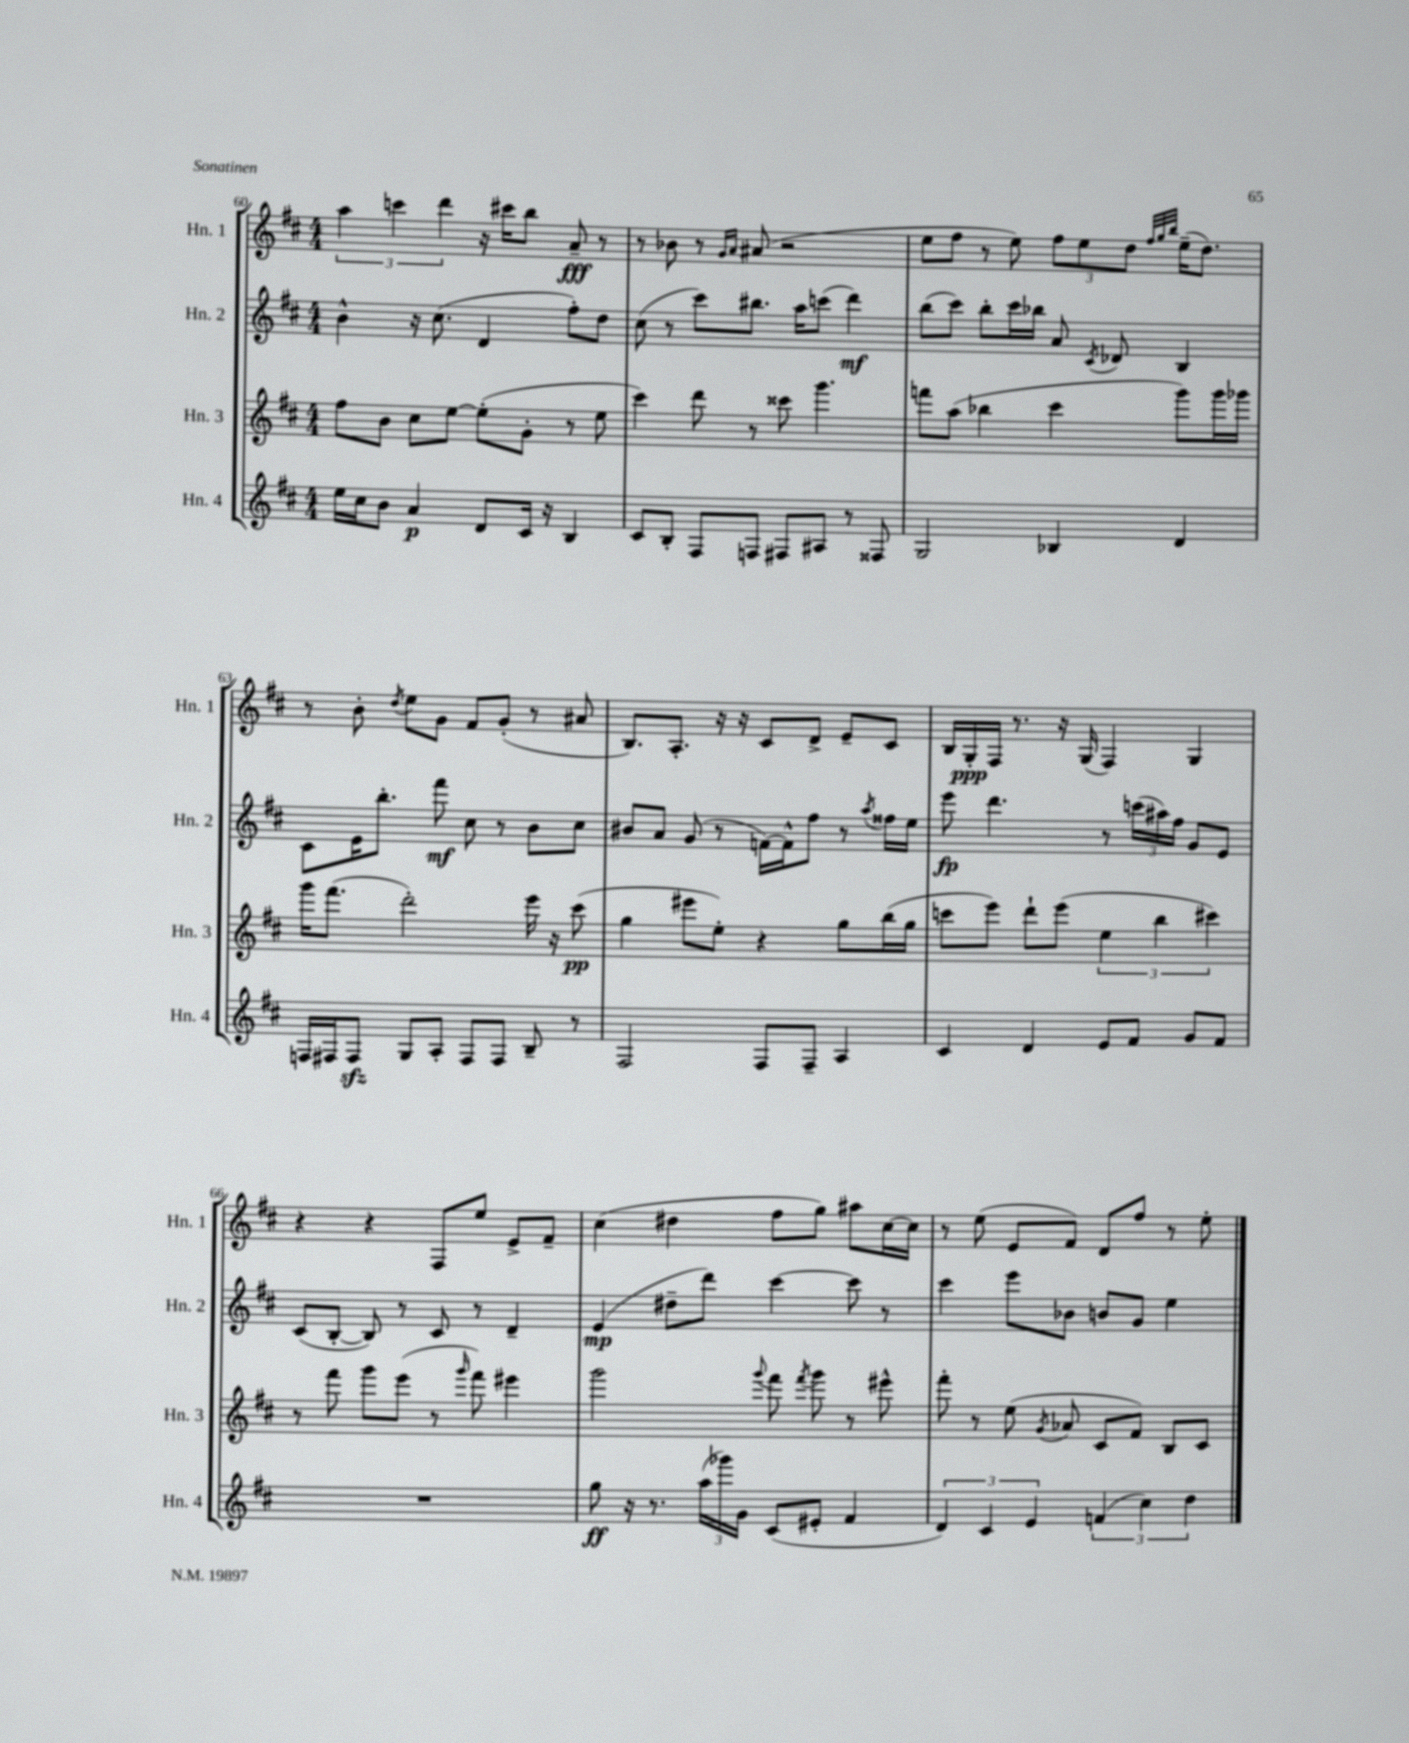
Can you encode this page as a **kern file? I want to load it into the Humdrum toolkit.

**kern	**kern	**kern	**kern
*staff4	*staff3	*staff2	*staff1
*clefG2	*clefG2	*clefG2	*clefG2
*k[f#c#]	*k[f#c#]	*k[f#c#]	*k[f#c#]
*M4/4	*M4/4	*M4/4	*M4/4
16ee	8ff#	4b^^	6aa
16cc#	.	.	.
8b	8b	.	.
.	.	.	6ccc
4a	8cc#	16r	.
.	.	(8.cc#	.
.	.	.	6ddd
.	[8ee	.	.
8d	(8ee']	4d	16r
.	.	.	16ccc#
16c#	8g'	.	8bb
16r	.	.	.
4B	8r	8ff#')	8a~
.	8ee	8dd	8r
=	=	=	=
8c#	4ccc#)	(8cc#	8r
8B'	.	8r	8b-
8F#	8ddd	8ccc#)	8r
.	.	.	16qqg
.	.	.	16qqa
8F	8r	8.bb#	(8a#
8F#	8ccc##	.	2r
.	.	16aa	.
8A#	4.ggg	(8ccc	.
8r	.	4ddd)	.
8F##	.	.	.
=	=	=	=
2G	8fff	(8bb	8ee
.	(8aa	8ccc#)	8ff#
.	4bb-	8bb'	8r
.	.	16ccc#	8ee)
.	.	16bb-	.
4B-	4ccc#	8a	12ff#
.	.	.	12ee
.	.	8qc#	.
.	.	8d-	.
.	.	.	12dd
.	.	.	32qqff#
.	.	.	32qqgg
.	.	.	32qqbb
4d	8ggg)	4B	(16ee~
.	.	.	8.dd)
.	16ggg	.	.
.	16ggg-	.	.
=	=	=	=
16F	16ggg	8c#	8r
16F#	(8.fff#	.	.
8F#	.	16e	8b'
.	.	8.bb'	.
.	.	.	8qdd
8G	2ddd')	.	8ee
8A'	.	8fff#	8g
8F#	.	8cc#	8f#
8F#	.	8r	(8g'
8B~	16eee	8b	8r
.	16r	.	.
8r	(8ccc#	8cc#	8a#
=	=	=	=
2F#	4gg	8b#	8.B)
.	.	8a	.
.	.	.	8.A'
.	8eee#	(8g	.
.	8ee')	8r	16r
.	.	.	16r
8F#	4r	[16f)	8c#
.	.	16f^^]	.
8F#~	.	8ff#	8d^
4A	8gg	8r	8e~
.	.	8qaa	.
.	(16bb	16ff##	8c#
.	16gg	16ee	.
=	=	=	=
4c#	8ccc	8eee	16B
.	.	.	16G'
.	8eee)	4.ddd	16F#
.	.	.	8.r
4d	8ddd`	.	.
.	(8eee	.	16r
.	.	.	(16G
8e	6ee	8r	4F#)
8f#	.	(24ccc	.
.	6bb	24aa#)	.
.	.	24ff#	.
8g	.	8g	4G
.	6ccc#)	.	.
8f#	.	8e	.
=	=	=	=
1r	8r	(8c#	4r
.	8fff#	[8B'	.
.	8ggg	8B])	4r
.	(8eee	8r	.
.	8r	8c#	8F#
.	16qqggg	.	.
.	8fff#)	8r	8ee
.	4eee#	4d~	8e^
.	.	.	8f#~
=	=	=	=
8gg	2ggg	(4e	(4cc#
16r	.	.	.
8.r	.	.	.
.	.	8dd#~	4dd#
(24aa	.	8ddd)	.
24ggg-)	.	.	.
24g	.	.	.
.	8qqggg	.	.
(8c#	8fff#	[4ccc#	8ff#
.	8qfff#	.	.
8e#'	8ggg	.	8gg)
4f#	8r	8ccc#]	8aa#
.	8eee#^^	8r	[16cc#
.	.	.	16cc#]
=	=	=	=
6d)	8fff#'	4ccc#	8r
.	8r	.	(8ee
6c#	.	.	.
.	(8ee	8eee	8e
6e	.	.	.
.	8qg	.	.
.	8a-	8b-	8f#)
(6f	8c#	8b	8d
.	8f#)	8g	8ff#
6cc#)	.	.	.
.	8B	4ee	8r
6dd	.	.	.
.	8c#	.	8ee'
==	==	==	==
*-	*-	*-	*-
